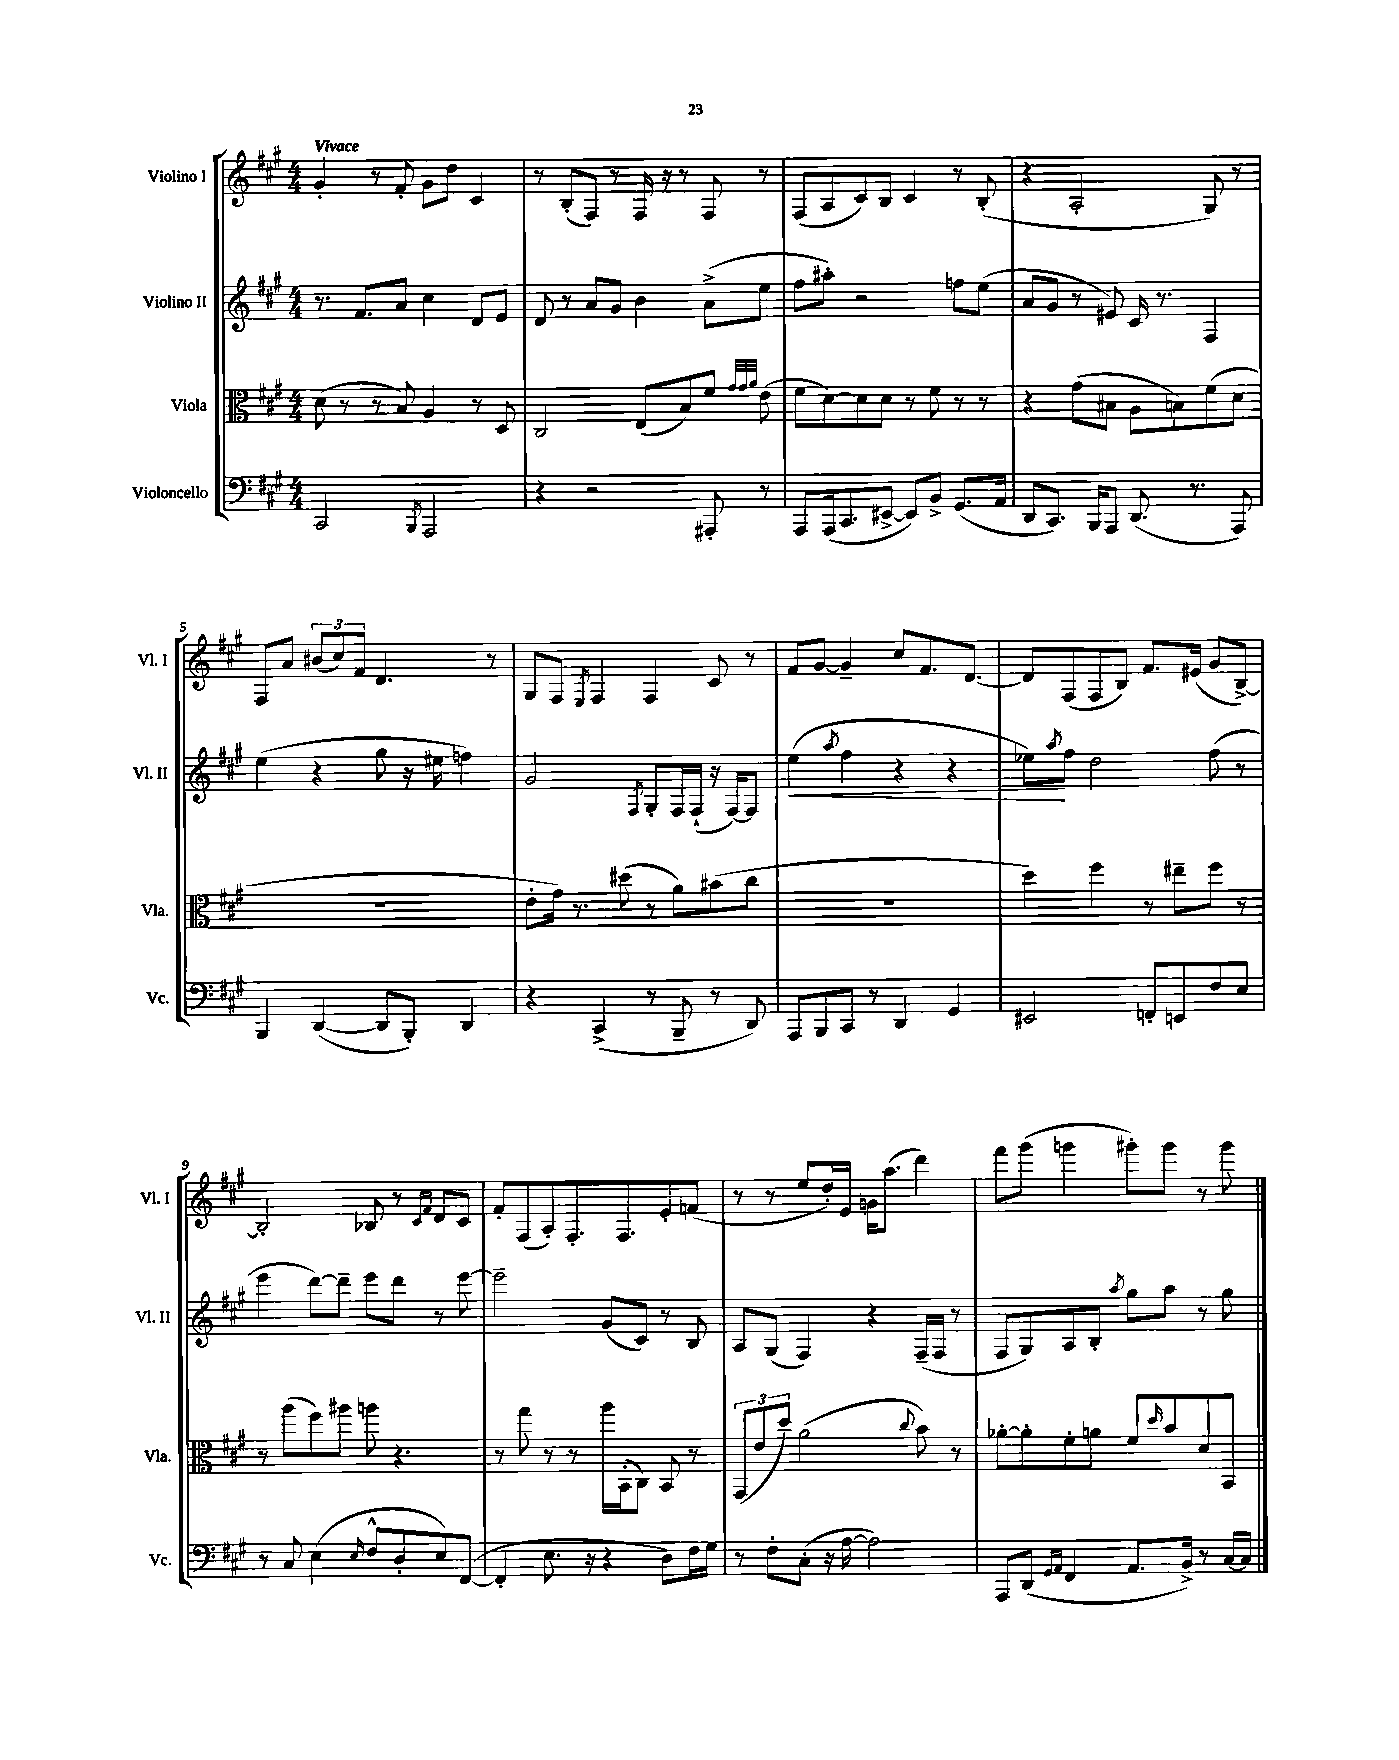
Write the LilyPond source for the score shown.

<<
\new StaffGroup <<
\new Staff = "s0" \with { instrumentName = "Violino I" shortInstrumentName = "Vl. I" } {
    \clef treble \key a \major \numericTimeSignature \time 4/4 \tempo "Vivace"
    gis'4-. r8 fis'8-. gis'8 d''8 cis'4 |
    r8 b8-.( fis8) r8 fis16 r16 r8 fis8 r8 |
    fis8( a8 cis'8) b8 cis'4 r8 b8-.( |
    r4 a2-. gis8) r8 |
    fis8 a'8 \tuplet 3/2 { bis'8( cis''8) fis'8 } d'4. r8 |
    gis8 fis8 \acciaccatura { e8 } fis4 fis4 cis'8 r8 |
    fis'8 gis'8~ gis'4-- cis''8 fis'8. d'8.~ |
    d'8 fis8( fis8 b8) fis'8. eis'16( gis'8 b8~->) |
    b2-. bes8 r8 \grace { cis'16 fis'16 } d'8 cis'8 |
    fis'8-. fis8( a8-.) fis8.-. fis8. e'8-. f'8( |
    r8 r8 e''8 d''16-.) e'16 g'16 a''8.( d'''4) |
    fis'''8 gis'''8( g'''4 gis'''8-.) gis'''8 r8 gis'''8 \bar "|." |
}
\new Staff = "s1" \with { instrumentName = "Violino II" shortInstrumentName = "Vl. II" } {
    \clef treble \key a \major \numericTimeSignature \time 4/4
    r8. fis'8. a'8 cis''4 d'8 e'8 |
    d'8 r8 a'8 gis'8 b'4 a'8->( e''8 |
    fis''8 ais''8-.) r2 f''8 e''8( |
    a'8 gis'8 r8 eis'8) cis'16 r8. fis4 |
    e''4( r4 gis''8 r16 eis''16 f''4) |
    gis'2 \acciaccatura { fis8 } gis8-. fis16 fis16-!( r16 fis16~) fis8 |
    e''4\<( \acciaccatura { a''8 } fis''4 r4 r4 |
    ees''8\!) \acciaccatura { a''8 } fis''8 d''2 fis''8( r8 |
    e'''4 d'''8~) d'''8-- e'''8 d'''8 r8 e'''8~ |
    e'''2-- gis'8( cis'8) r8 b8 |
    a8 gis8( fis4) r4 fis16--( fis16 r8 |
    fis8 gis8) a8 b8-. \acciaccatura { a''8 } gis''8 a''8 r8 gis''8 \bar "|." |
}
\new Staff = "s2" \with { instrumentName = "Viola" shortInstrumentName = "Vla." } {
    \clef alto \key a \major \numericTimeSignature \time 4/4
    d'8( r8 r8 b8) a4 r8 d8 |
    cis2 e8( b8) fis'8 \grace { gis'32 gis'32 a'32 } e'8( |
    fis'8 d'8~) d'8 d'8 r8 fis'8 r8 r8 |
    r4 gis'8( bis8 a8 b8) fis'8( d'8 |
    R1 |
    e'8-. gis'16) r8. dis''8( r8 a'8) bis'8( cis''8 |
    R1 |
    d''4) fis''4 r8 eis''8-- fis''8 r8 |
    r8 a''8( fis''8) ais''8 a''8 r4. |
    r8 gis''8 r8 r8 a''16 b,16-.( cis8) b,8 r8 |
    \tuplet 3/2 { gis,8( e'8 d''8) } a'2( \appoggiatura { cis''8 } b'8) r8 |
    aes'8~-. aes'8-. fis'8-. a'8 fis'8 \grace { d''16 } b'8 d'8 b,8 \bar "|." |
}
\new Staff = "s3" \with { instrumentName = "Violoncello" shortInstrumentName = "Vc." } {
    \clef bass \key a \major \numericTimeSignature \time 4/4
    cis,2 \acciaccatura { b,,8 } a,,2 |
    r4 r2 ais,,8-. r8 |
    a,,8 a,,16( cis,8. eis,8~-> eis,8) b,8-> gis,8.( a,16 |
    d,8 cis,8.) b,,16 a,,8 d,8.( r8. a,,8) |
    b,,4 d,4~( d,8 b,,8-.) d,4 |
    r4 cis,4->( r8 b,,8-- r8 d,8) |
    a,,8 b,,8 cis,8 r8 d,4 gis,4 |
    eis,2 f,8-. e,8 fis8 e8 |
    r8 cis8 e4( \grace { e16 } fis8-^ d8-. e8) fis,8~( |
    fis,4-. e8. r16 r4 d8) fis16 gis16 |
    r8 fis8-. cis8-.( r16 a16~ a2) |
    a,,8 d,8( \grace { gis,16 a,16 } fis,4 a,8. b,16->) r8 cis16~ cis16 \bar "|." |
}
>>
>>
